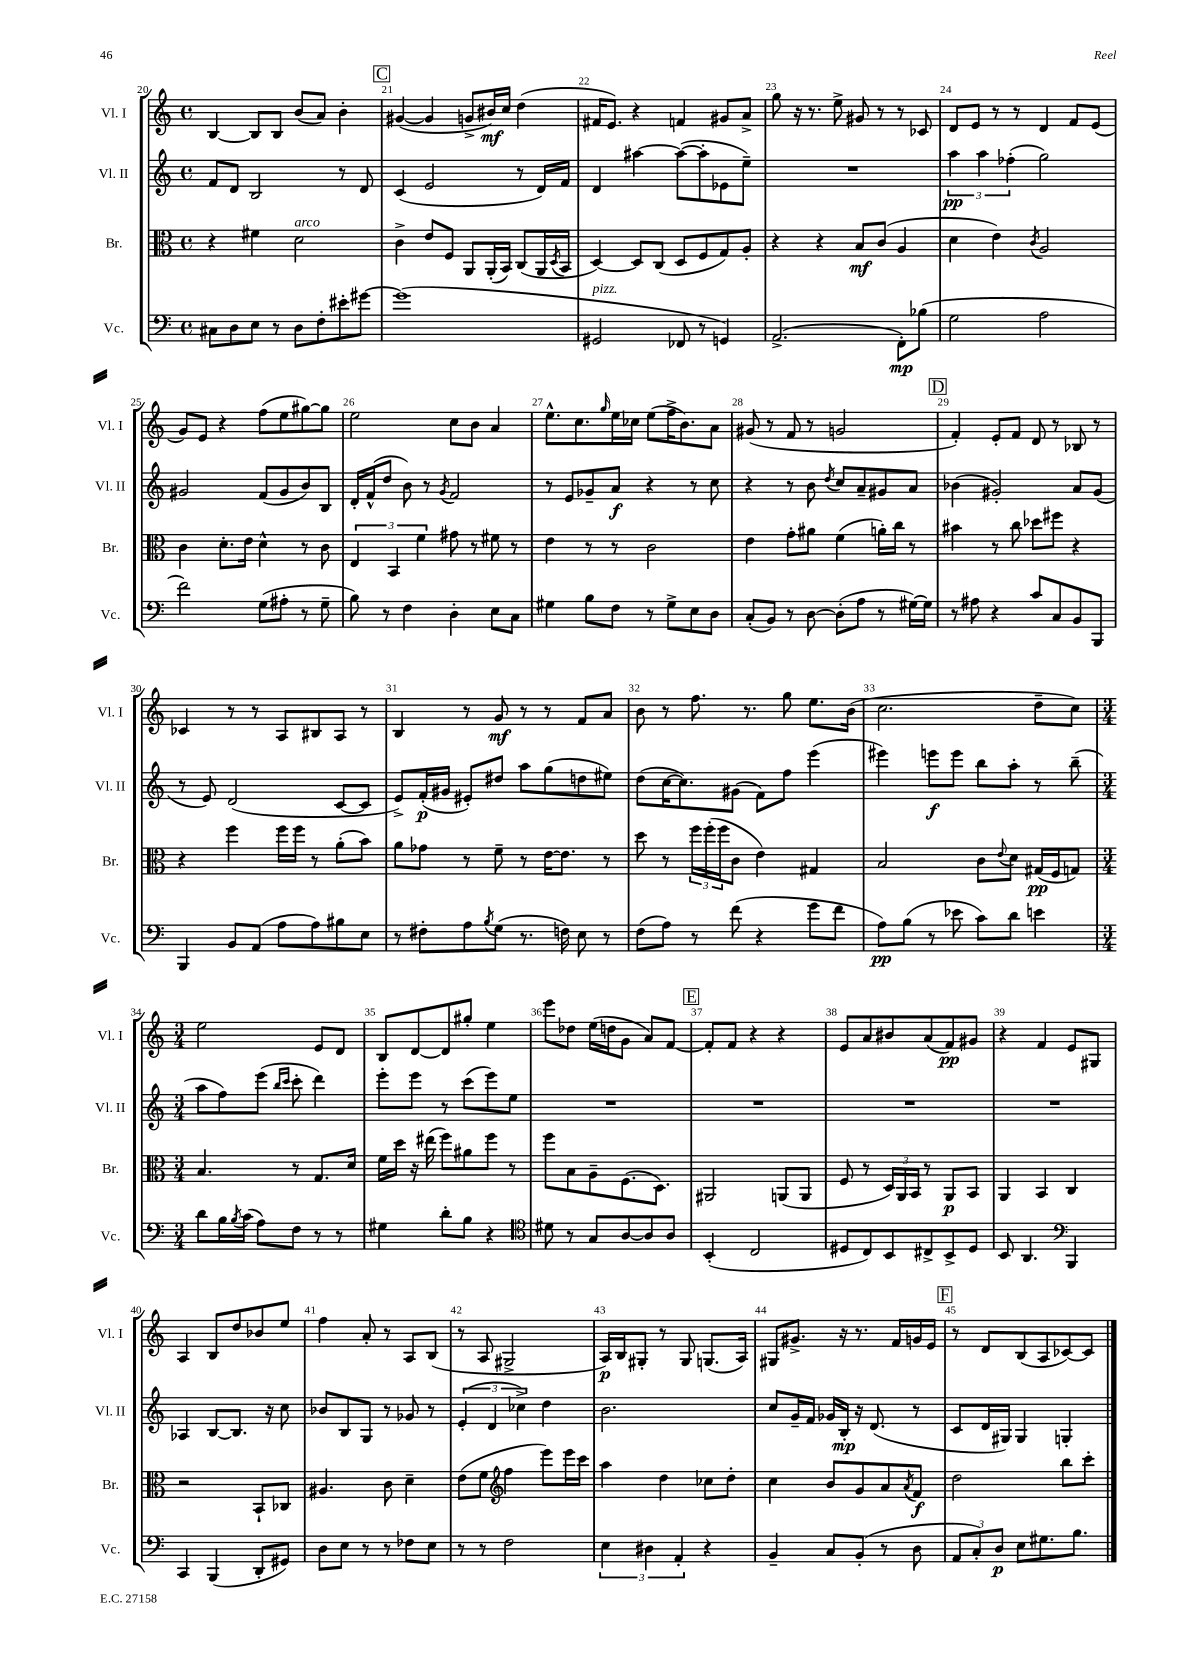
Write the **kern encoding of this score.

**kern	**kern	**kern	**kern
*staff4	*staff3	*staff2	*staff1
*clefF4	*clefC3	*clefG2	*clefG2
*k[]	*k[]	*k[]	*k[]
*M4/4	*M4/4	*M4/4	*M4/4
*met(c)	*met(c)	*met(c)	*met(c)
8C#	4r	8f	[4B
8D	.	8d	.
8E	4f#	2B	8B]
8r	.	.	8B
8D	2d	.	(8b
8F'	.	.	8a)
8e#'	.	8r	4b'
[8g#	.	8d	.
=	=	=	=
(1g#]	4c^	(4c	([4g#
.	8e	2e	4g#]
.	8F	.	.
.	8AA	.	8g^
.	(16AA'	.	16b#)
.	16BB)	.	16cc
.	(8C	8r	(4dd
.	16AA	16d)	.
.	8qD	.	.
.	16BB	16f	.
=	=	=	=
2GG#	[4D)	4d	16f#
.	.	.	8.e)
.	8D]	[4aa#	4r
.	(8C	.	.
8FF-	8D	(8aa#_	4f
8r	8F	8aa#']	.
4GG)	8G)	8e-	8g#
.	8A'	8ee~)	8a^
=	=	=	=
(2.AA^	4r	1r	8gg
.	.	.	16r
.	.	.	8.r
.	4r	.	.
.	.	.	8ee^
.	8B	.	8g#
.	(8c	.	8r
8FF')	4A	.	8r
(8B-	.	.	8c-
=	=	=	=
2G	4d	6aa	8d
.	.	.	8e
.	.	6aa	.
.	4e)	.	8r
.	.	(6ff-'	.
.	.	.	8r
.	8qc	.	.
2A	2A	2gg)	4d
.	.	.	8f
.	.	.	(8e
=	=	=	=
2f)	4c	2g#	8g)
.	.	.	8e
.	8.d'	.	4r
.	16e	.	.
(8G	4d^^	(8f	(8ff
8A#'	.	8g#	8ee
8r	8r	8b)	[8gg#)
8G~	8c	8B	8gg#]
=	=	=	=
8B)	6E	16d'	2ee
.	.	(16f^^	.
8r	.	8dd	.
.	6BB	.	.
4F	.	8b)	.
.	6f	.	.
.	.	8r	.
.	.	8qg	.
4D'	8g#	2f	8cc
.	8r	.	8b
8E	8f#	.	4a
8C	8r	.	.
=	=	=	=
4G#	4e	8r	8.ee^^
.	.	8e	.
.	.	.	8.cc
8B	8r	8g-~	.
.	.	.	16qqgg
8F	8r	8a	16ee
.	.	.	16cc-
8r	2c	4r	(8ee
8G#^	.	.	16ff^
.	.	.	8.b)
8E	.	8r	.
8D	.	8cc	8a
=	=	=	=
(8C'	4e	4r	(8g#
8BB)	.	.	8r
8r	8g'	8r	8f
[8D	8a#	8b	8r
.	.	8qdd	.
(8D']	(4f	8cc	2g
8A	.	8a~	.
8r	16a')	8g#	.
.	16cc	.	.
[16G#)	8r	8a	.
16G#]	.	.	.
=	=	=	=
8r	4b#	(4b-	4f')
8A#	.	.	.
4r	8r	2g#')	8e'
.	8cc	.	8f
8c	8dd-	.	8d
8C	8ff#	.	8r
8BB	4r	8a	8B-
8BBB	.	(8g#	8r
=	=	=	=
4BBB	4r	8r	4c-
.	.	8e)	.
8BB	4ff	(2d	8r
(8AA	.	.	8r
8A	16ff	.	8A
.	16ff	.	.
8A)	8r	.	8B#
8B#	(8a'	[8c	8A
8E	8b)	8c]	8r
=	=	=	=
8r	8a	8e^)	4B
8F#'	8g-	(16f'	.
.	.	16g#	.
8A	8r	8e#')	8r
8qB	.	.	.
(8G	8f~	8dd#	8g
8.r	8r	8aa	8r
.	[16e	(8gg	8r
16F)	8.e]	.	.
8E	.	8dd	8f
8r	8r	8ee#)	8a
=	=	=	=
(8F	8dd	(8dd	8b
8A)	8r	[16cc	8r
.	.	8.cc])	.
8r	24ff	.	8.ff
.	(24ff'	.	.
.	24ff	.	.
(8f	8c	(8g#	.
.	.	.	8.r
4r	4e)	8f)	.
.	.	8ff	8gg
8g	4G#	(4eee	8.ee
8f	.	.	.
.	.	.	(16b
=	=	=	=
8A)	2B	4eee#)	2.cc
(8B	.	.	.
8r	.	8eee	.
8e-	.	8eee	.
8c)	8c	8bb	.
.	8qqe	.	.
8d	8d	8aa'	.
4e	(16G#	8r	8dd~
.	16F	.	.
.	8G)	(8bb~	8cc)
=	=	=	=
*M3/4	*M3/4	*M3/4	*M3/4
8d	4.B	8aa	2ee
16B	.	8ff)	.
8qB	.	.	.
(16c	.	.	.
8A)	.	(8eee	.
.	.	16qqbb	.
.	.	16qqccc	.
8F	8r	8ccc'	.
8r	8.G	4ddd)	8e
8r	.	.	8d
.	16d	.	.
=	=	=	=
4G#	16f	8eee'	8B
.	16dd	.	.
.	16r	8eee	[8d
.	(16ee#	.	.
8d'	8ff)	8r	8d]
8B	8a#	(8ccc	8gg#'
4r	8ff	8eee)	4ee
.	8r	8ee	.
=	=	=	=
*clefC4	*	*	*
8d#	8ff	2.r	8eee
8r	8B	.	8dd-
8G	8A~	.	(16ee
.	.	.	16dd
[8A	(8.F	.	8g
8A]	.	.	8a)
.	8.D)	.	.
8A	.	.	[8f
=	=	=	=
(4BB'	2AA#	2.r	8f']
.	.	.	8f
2C	.	.	4r
.	(8AA	.	4r
.	8AA	.	.
=	=	=	=
8D#	8F	2.r	8e
8C)	8r	.	8a
8BB	24D)	.	8b#
.	24AA	.	.
.	24BB	.	.
8C#^	8r	.	(8a
8BB^	8AA	.	8f)
8D#	8BB	.	8g#
=	=	=	=
8BB	4AA	2.r	4r
4.AA	.	.	.
.	4BB	.	4f
*clefF4	*	*	*
4BBB	4C	.	8e
.	.	.	8G#
=	=	=	=
4CC	2r	4A-	4A
(4BBB	.	[8B	8B
.	.	8.B]	8dd
8DD'	8BB`	.	8b-
.	.	16r	.
8GG#)	8C-	8cc	8ee
=	=	=	=
8D	4.A#	8b-	4ff
8E	.	8B	.
8r	.	8G	8a'
8r	8c	8r	8r
8F-	4d~	8g-	8A
8E	.	8r	(8B
=	=	=	=
8r	(8e	(6e'	8r
8r	8f	.	8A
.	.	6d	.
*	*clefG2	*	*
2F	4ff	.	2G#^
.	.	6cc-^)	.
.	8eee)	4dd	.
.	16eee	.	.
.	16ccc	.	.
=	=	=	=
6E	4aa	2.b	16A)
.	.	.	16B
.	.	.	8G#'
6D#	.	.	.
.	4dd	.	8r
6AA'	.	.	.
.	.	.	8G#
4r	8cc-	.	(8.G
.	8dd'	.	.
.	.	.	16A)
=	=	=	=
4BB~	4cc	8cc	8G#
.	.	16g~	8.g#^
.	.	16f	.
8C	8b	16g-	.
.	.	16B'	16r
(8BB'	8g	16r	8.r
.	.	(8.d	.
8r	8a	.	.
.	.	.	16f
.	8qa	.	.
8D	8f	8r	16g
.	.	.	16e
=	=	=	=
12AA	2dd	8c	8r
12C')	.	.	.
.	.	16d	8d
12D	.	.	.
.	.	16G#)	.
8E	.	4G#	(8B
8.G#	.	.	8A
.	8bb	4G'	[8c-)
8.B	.	.	.
.	8ccc'	.	8c-]
==	==	==	==
*-	*-	*-	*-
